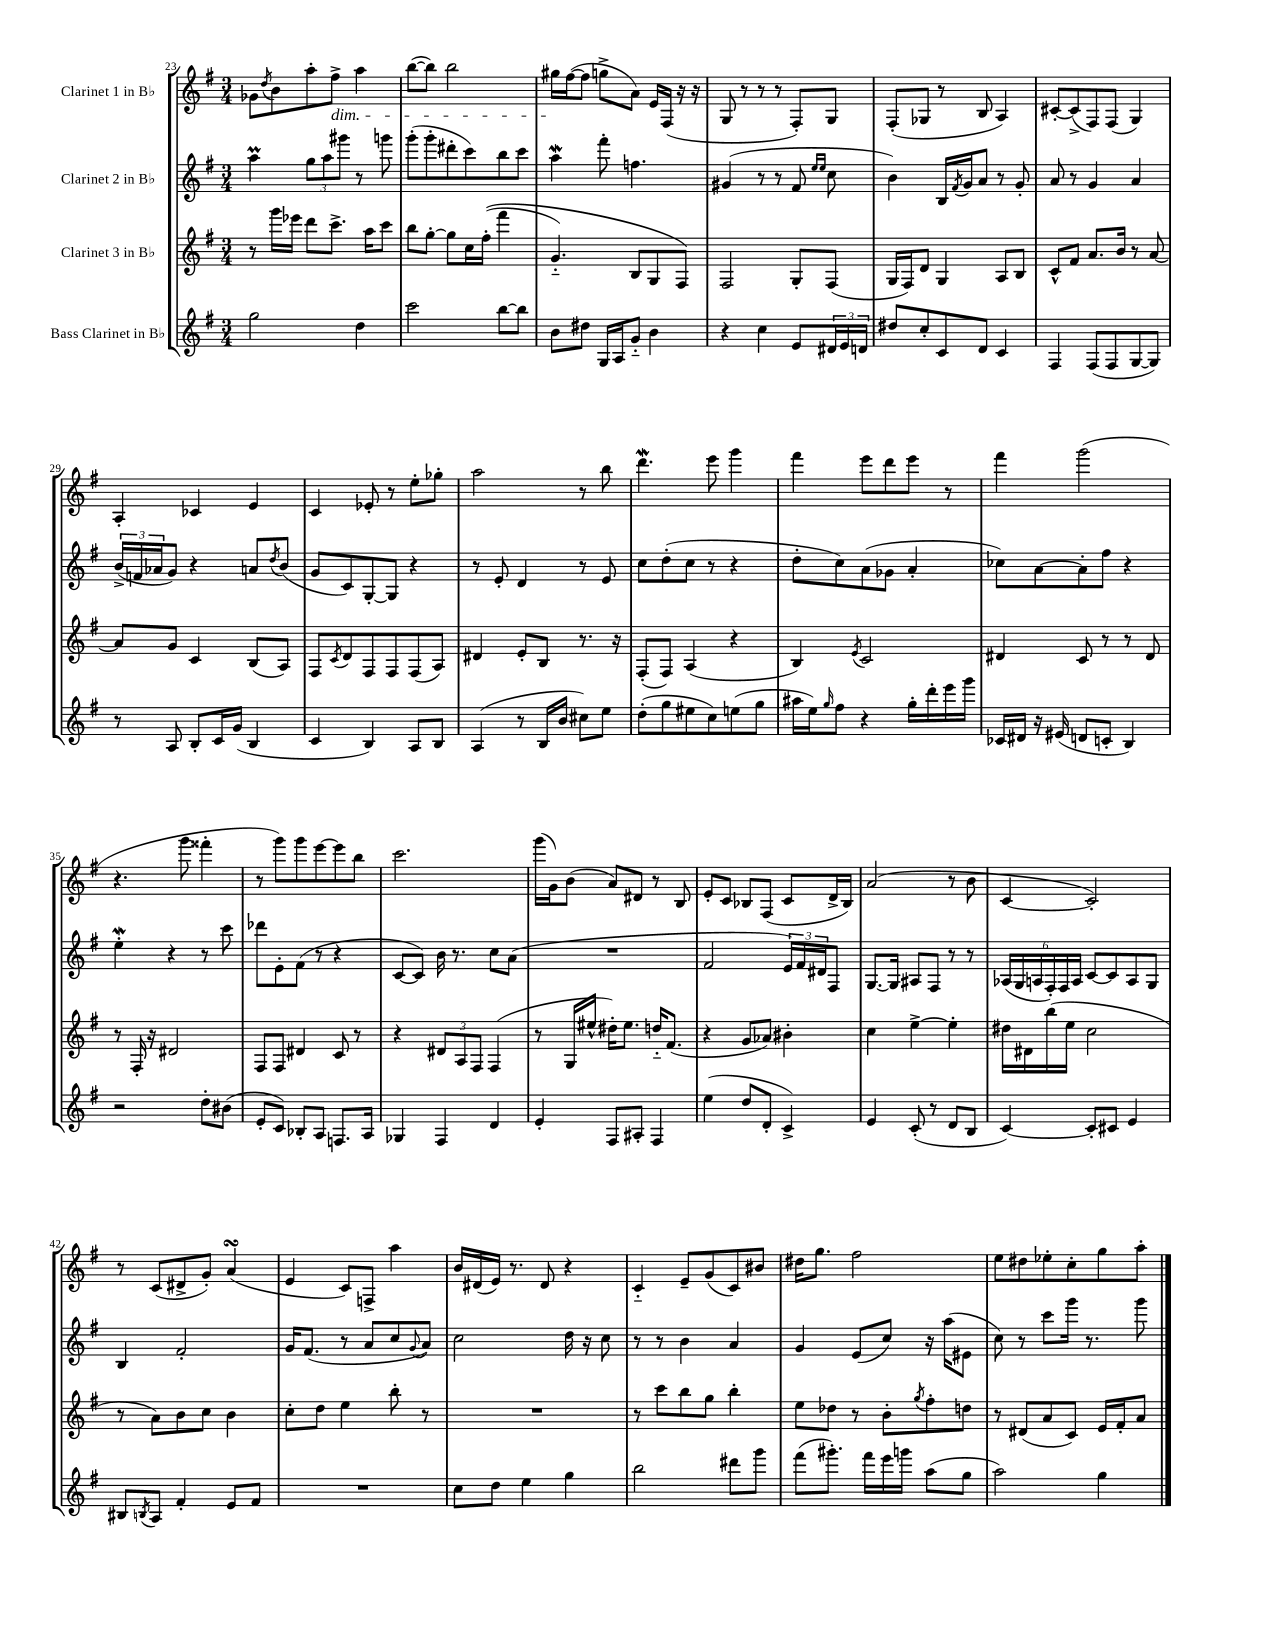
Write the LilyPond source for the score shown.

<<
\new StaffGroup <<
\new Staff = "s0" \with { instrumentName = "Clarinet 1 in Bb" } {
    \clef treble \key g \major \numericTimeSignature \time 3/4
    ges'8 \acciaccatura { d''8 } b'8 a''8-. fis''8->\dim a''4 |
    b''8~( b''8) b''2 |
    gis''16\! fis''16~( fis''8 g''8-> a'8) e'16 fis16( r16 r16 |
    g8 r8 r8 r8 fis8-.) g8 |
    fis8-.( ges8 r8 b8 a4) |
    cis'8~-. cis'8->( fis8) fis8( g4) |
    a4-. ces'4 e'4 |
    c'4 ees'8-. r8 e''8-. ges''8-. |
    a''2 r8 b''8 |
    d'''4.\mordent e'''8 g'''4 |
    fis'''4 e'''8 d'''8 e'''8 r8 |
    fis'''4 g'''2( |
    r4. g'''8 fisis'''4-. |
    r8 g'''8) g'''8 e'''8~ e'''8 b''8 |
    c'''2. |
    g'''16( g'16) b'8( a'8) dis'8 r8 b8 |
    e'8-. c'8 bes8 fis8( c'8 d'16-> bes16) |
    a'2( r8 b'8 |
    c'4~ c'2-.) |
    r8 c'8( dis'8-> g'8-.) a'4\turn( |
    e'4 c'8) f8-> a''4 |
    b'16 dis'16( e'16) r8. dis'8 r4 |
    c'4-_ e'8-- g'8( c'8) bis'8 |
    dis''16 g''8. fis''2 |
    e''8 dis''8 ees''8-. c''8-. g''8 a''8-. \bar "|." |
}
\new Staff = "s1" \with { instrumentName = "Clarinet 2 in Bb" } {
    \clef treble \key g \major \numericTimeSignature \time 3/4
    a''4\prall \tuplet 3/2 { g''8 a''8 gis'''8 } r8 g'''8 |
    g'''8-.( g'''8-. dis'''8-. c'''8) b''8 c'''8 |
    a''4\mordent fis'''8-. f''4. |
    gis'4( r8 r8 fis'8 \grace { e''16 e''16 } c''8 |
    b'4) b16 \acciaccatura { fis'8 } g'16 a'8 r8 g'8-. |
    a'8 r8 g'4 a'4 |
    \tuplet 3/2 { b'16->( f'16 aes'16 } g'8) r4 a'8 \acciaccatura { d''8 } b'8( |
    g'8 c'8) g8~-. g8 r4 |
    r8 e'8-. d'4 r8 e'8 |
    c''8 d''8-.( c''8 r8 r4 |
    d''8-. c''8) a'8( ges'8 a'4-. |
    ces''8) a'8~ a'8-. fis''8 r4 |
    e''4-.\mordent r4 r8 c'''8 |
    des'''8 e'8-. fis'8( r8 r4 |
    c'8~ c'8) b'16 r8. c''8 a'8( |
    R2. |
    fis'2 \tuplet 3/2 { e'16) fis'16 dis'16 } fis8 |
    g8.~ g16 ais8 fis8 r8 r8 |
    \tuplet 6/4 { aes16( g16 a16 fis16-.) fis16 a16 } c'8~ c'8 a8 g8 |
    b4 fis'2-. |
    g'16 fis'8.( r8 a'8 c''8 \appoggiatura { g'8 } a'8) |
    c''2 d''16 r16 c''8 |
    r8 r8 b'4 a'4 |
    g'4 e'8( c''8) r16 a''16( eis'8 |
    c''8) r8 c'''8 g'''16 r8. g'''8 \bar "|." |
}
\new Staff = "s2" \with { instrumentName = "Clarinet 3 in Bb" } {
    \clef treble \key g \major \numericTimeSignature \time 3/4
    r8 g'''16 ees'''16 d'''8 c'''8.-> a''16 c'''8 |
    b''8 g''8~-. g''8 c''16 fis''16-.(\( fis'''4 |
    g'4.-_) b8 g8 fis8\) |
    fis2 g8-. fis8( |
    g16 fis16) d'8 g4 a8 b8 |
    c'8-^ fis'8 a'8. b'16 r8 a'8~ |
    a'8 g'8 c'4 b8( a8) |
    fis8 \acciaccatura { c'8 } d'8 fis8 fis8 fis8( a8) |
    dis'4 e'8-. b8 r8. r16 |
    fis8-.( fis8) a4( r4 |
    b4) \acciaccatura { e'8 } c'2 |
    dis'4 c'8 r8 r8 dis'8 |
    r8 fis16-. r16 dis'2 |
    fis8 fis8 dis'4 c'8 r8 |
    r4 \tuplet 3/2 { dis'8 a8 fis8 } fis4( |
    r8 g16 eis''16-^ dis''16-.) eis''8. d''16-_ fis'8.( |
    r4 g'8 aes'8) bis'4-. |
    c''4 e''4~-> e''4-. |
    dis''16 dis'16 b''16( e''16 c''2 |
    r8 a'8) b'8 c''8 b'4 |
    c''8-. d''8 e''4 b''8-. r8 |
    R2. |
    r8 c'''8 b''8 g''8 b''4-. |
    e''8 des''8 r8 b'8-. \acciaccatura { g''8 } fis''8-. d''8 |
    r8 dis'8( a'8 c'8) e'16 fis'16-. a'8 \bar "|." |
}
\new Staff = "s3" \with { instrumentName = "Bass Clarinet in Bb" } {
    \clef treble \key g \major \numericTimeSignature \time 3/4
    g''2 d''4 |
    c'''2 b''8~ b''8 |
    b'8 dis''8 g16 a16 g'8-_ b'4 |
    r4 c''4 e'8 \tuplet 3/2 { dis'16 e'16 d'16 } |
    dis''8 c''8-. c'8 d'8 c'4 |
    fis4 fis8( fis8 g8~ g8) |
    r8 a8 b8-. c'16 g'16( b4 |
    c'4 b4) a8 b8 |
    a4( r8 b16 b'16 cis''8) e''8 |
    d''8-.( g''8 eis''8 c''8) e''8( g''8 |
    ais''16 e''16) \grace { g''16 } fis''8 r4 g''16-. d'''16-. e'''16 g'''16 |
    ces'16 dis'16 r16 eis'16( d'8 c'8-. b4) |
    r2 d''8-. bis'8( |
    e'8-. c'8) bes8-. a8 f8. a16 |
    ges4 fis4 d'4 |
    e'4-. fis8 ais8-. fis4 |
    e''4( d''8 d'8-. c'4->) |
    e'4 c'8-.( r8 d'8 b8 |
    c'4~) c'8-. cis'8 e'4 |
    bis8 \acciaccatura { b8 } a8 fis'4-. e'8 fis'8 |
    R2. |
    c''8 d''8 e''4 g''4 |
    b''2 dis'''8 g'''8 |
    fis'''8( gis'''8.-.) fis'''16 e'''16 g'''16 a''8( g''8 |
    a''2) g''4 \bar "|." |
}
>>
>>
\layout { \context { \Score currentBarNumber = #23 } }
